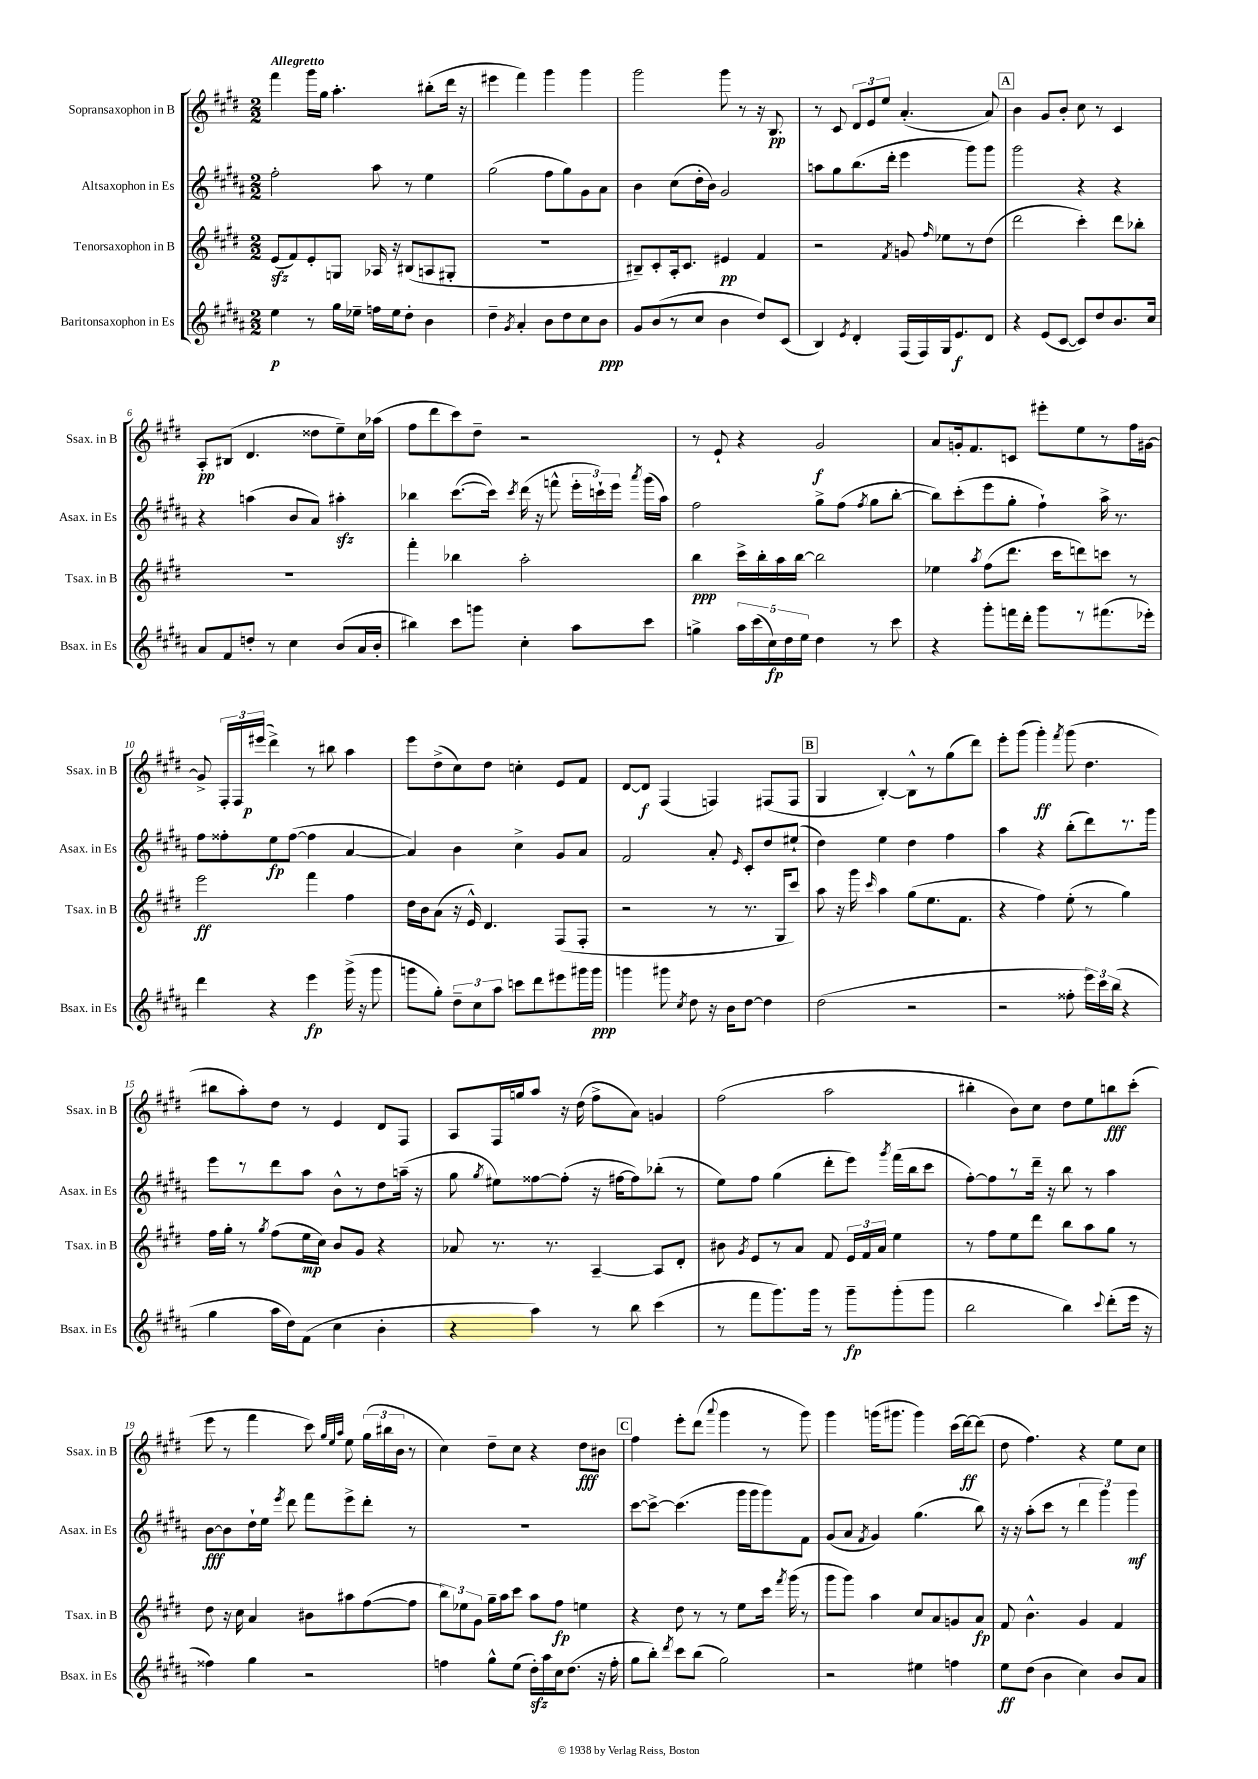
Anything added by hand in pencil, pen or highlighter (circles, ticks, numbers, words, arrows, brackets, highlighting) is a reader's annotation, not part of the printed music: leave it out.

**kern	**kern	**kern	**kern
*staff4	*staff3	*staff2	*staff1
*clefG2	*clefG2	*clefG2	*clefG2
*k[f#c#g#d#a#]	*k[f#c#g#d#]	*k[f#c#g#d#a#]	*k[f#c#g#d#]
*M2/2	*M2/2	*M2/2	*M2/2
4ee	(8e	2ff#'	4fff#
.	8f#)	.	.
8r	8e'	.	16ggg#
.	.	.	16gg#
16gg#	8G	.	4.aa'
16ee-~	.	.	.
16ff	16A-	8aa#	.
16ee-	16r	.	.
8dd#'	(8B#	8r	.
4b	8A	4ee	(8bb#'
.	8G#'	.	16ddd#
.	.	.	16r
=	=	=	=
4dd#~	1r	(2gg#	4eee#
8qg#	.	.	.
4a#'	.	.	4fff#)
8b	.	8ff#	4ggg#
8dd#	.	8gg#)	.
8cc#	.	8g#	4ggg#
8b	.	8a#	.
=	=	=	=
8g#	8B#~)	4b	2ggg#
(8b	8c#'	.	.
8r	16A'	(8cc#	.
.	8.c#	.	.
8cc#	.	16dd#'	.
.	.	16b)	.
4b	4e#	2g#	8ggg#
.	.	.	8r
8dd#)	4f#	.	16r
.	.	.	8.B
(8c#	.	.	.
=	=	=	=
4B)	2r	8aa	8r
.	.	8gg#	8c#
8qe	.	.	.
4d#'	.	(8.bb	12d#
.	.	.	12e
.	.	.	12ee
.	.	16ddd#'	.
.	8qf#	.	.
(16F#	8g	4eee	(4.a'
16F#)	.	.	.
.	16qqff#	.	.
16G#	8ee-	.	.
8.e	.	.	.
.	8r	8ggg#)	.
8d#	(8dd#	8ggg#	8a)
=	=	=	=
4r	2ddd#	2ggg#	4b
(8e	.	.	8g#
[8c#	.	.	8b'
8c#])	4ccc#')	4r	8cc#
8dd#	.	.	8r
8.b	8ddd#	4r	4c#
.	8bb-'	.	.
16cc#	.	.	.
=	=	=	=
8a#	1r	4r	8A'
8f#	.	.	(8B#
8dd'	.	(4aa	4.d#
8r	.	.	.
4cc#	.	8b	.
.	.	8a#)	8dd##
(8b	.	4aa#'	8ee~)
16a#	.	.	16cc#
16b'	.	.	(16aa-
=	=	=	=
4bb#)	4fff#'	4bb-	8ff#
.	.	.	8ddd#
8ccc#	4bb-	([8.ccc#	8ccc#)
8ggg	.	.	8dd#~
.	.	16ccc#])	.
.	.	8qccc#	.
4cc#'	2aa'	(16ddd#	2r
.	.	16r	.
.	.	8fff^^	.
8aa#	.	24eee'	.
.	.	24ccc`)	.
.	.	24eee	.
.	.	8qaaa#	.
8ccc#	.	(16ggg#	.
.	.	16aa#)	.
=	=	=	=
4gg^	4bb	2ff#	8r
.	.	.	8e`
20aa#	16ccc#^	.	4r
(20ccc#	.	.	.
.	16bb'	.	.
20cc#)	.	.	.
.	16aa	.	.
20dd#	.	.	.
.	[16bb	.	.
20ee	.	.	.
4dd#	2bb]	8gg#^	2g#
.	.	(8ff#	.
.	.	8qff#	.
8r	.	8gg#	.
8ccc#	.	[8bb'	.
=	=	=	=
4r	4ee-	8bb])	8a
.	.	(8ccc#'	16g'
.	.	.	8.f#
.	8qaa	.	.
8ggg#'	(8ff#	8eee	.
16fff	8.ddd#	8gg#'	8c
16ddd#'	.	.	.
8ggg#	.	4ff#`)	8eee#'
.	16ccc#	.	.
8r	8ddd)	.	8ee
(8.fff#	8ccc	16aa#^	8r
.	.	8.r	.
.	8r	.	16ff#
16eee-')	.	.	[16g#
=	=	=	=
4ddd#	2eee	8ff#	8g#^]
.	.	8ff##'	24F#'
.	.	.	24F#
.	.	.	(24eee#
4r	.	8ee	4ddd#^)
.	.	([8ff##	.
4eee	4fff#	4ff##]	8r
.	.	.	8bb#
(16ggg#^	4ff#	[4a#	4aa
16r	.	.	.
8ggg#	.	.	.
=	=	=	=
8ggg	16dd#	4a#])	8eee
.	16b	.	.
8gg#')	(8a	.	(8dd#^
12dd#~	16r	4b	8cc#)
.	16e^^)	.	.
12cc#	.	.	.
.	4.d#	.	8dd#
12aa#	.	.	.
8ccc	.	4cc#^	4cc'
8ddd#	.	.	.
8eee#	(8F#	8g#	8e
16ggg#	8F#'	8a#	8f#
16ggg#	.	.	.
=	=	=	=
4ggg	2r	2f#	[8d#
.	.	.	8d#]
8ggg#	.	.	(4F#
8qcc#	.	.	.
8dd#	.	.	.
16r	8r	8a#'	4F)
16b	.	.	.
.	.	16qqe	.
[8dd#	8.r	8c#'	.
4dd#]	.	8dd#	(8F#
.	16G#	.	.
.	8ccc#)	(8ee#`	8F#
=	=	=	=
(2dd#	8aa	4dd#)	4G#
.	16r	.	.
.	16ggg#	.	.
.	16qqccc#	.	.
.	4aa	4ee	[4B')
2r	(8gg#	4dd#	8B^^]
.	8.ee	.	8r
.	.	4ff#	(8gg#
.	8.f#	.	.
.	.	.	8ddd#)
=	=	=	=
2r	4r	4aa#	8eee'
.	.	.	(8ggg#
.	4ff#)	4r	4ggg#')
.	.	.	8qfff#
8ff##'	(8ee'	(8bb'	(8ggg#
24eee)	8r	8ddd#)	4.dd#
24ccc#	.	.	.
(24bb	.	.	.
4r	4gg#)	8.r	.
.	.	16ggg#	.
=	=	=	=
4gg#	16ff#	8eee	8bb#
.	16gg#'	.	.
.	8r	8r	8aa')
.	8qgg#	.	.
16aa#	(8ff#	8ddd#	8dd#
16dd#)	.	.	.
(8f#	16ee	8aa#	8r
.	16cc#)	.	.
4cc#	8b	8b^^	4e
.	8g#	8r	.
4b'	4r	8dd#	8d#
.	.	(16aa~	8F#
.	.	16r	.
=	=	=	=
4r	8a-	8gg#	8A
.	.	8qgg#	.
.	8.r	8ee#)	16F#
.	.	.	16gg
4aa#)	.	[8ff##	8aa
.	8.r	.	.
.	.	(8ff##']	16r
.	.	.	(16dd#
8r	[4A~	16r	8ff#^
.	.	[16ff#	.
8bb	.	8ff#])	8a)
(4ccc#	8A]	(8bb-'	4g
.	8d#'	8r	.
=	=	=	=
8r	8b#	8ee)	(2ff#
.	8qg#	.	.
8fff#	8e	8ff#	.
8.ggg#)	8r	(4gg#	.
.	8a	.	.
16ggg#	.	.	.
8r	8f#	8ddd#'	2aa
8ggg#~	24e	8eee)	.
.	24f#	.	.
.	24a	.	.
.	.	8qggg#	.
(8ggg#'	4ee	(16fff#	.
.	.	16bb	.
8ggg#	.	8ccc#	.
=	=	=	=
2bb	8r	[8ff#')	4bb#'
.	8ff#	8ff#]	.
.	8ee	8r	8b)
.	8ddd#	16ddd#~	8cc#
.	.	16r	.
4bb)	8bb	8bb	8dd#
.	8aa	8r	8ee
8qqccc#	.	.	.
(8ddd#'	8gg#	4aa#	8bb
16eee	8r	.	(8ccc#'
16r	.	.	.
=	=	=	=
4ff##)	8dd#	[8b	8eee
.	16r	8b]	8r
.	16cc#	.	.
4gg#	4a	16dd#`	4fff#
.	.	16ee	.
.	.	8qeee	.
.	.	8ddd#	.
2r	8b#	8fff#	8ccc#)
.	.	.	32qqgg#
.	.	.	32qqee
.	.	.	32qqaa
.	8aa#	8eee^	8ee
.	([8ff#	8ddd#'	(24gg#
.	.	.	24bb#
.	.	.	24b
.	8ff#]	8r	8r
=	=	=	=
4ff	12bb)	1r	4cc#)
.	12ee-	.	.
.	12g#	.	.
8gg#^^	16gg#~	.	8dd#~
.	16aa	.	.
(8ee	8ccc#	.	8cc#
16dd#')	8aa	.	4r
16aa#	.	.	.
16cc#	8ff#	.	.
(8.dd#	.	.	.
.	4ee	.	8dd#
16r	.	.	8b#
16ff'	.	.	.
=	=	=	=
8gg#	4r	[8ccc#	4ff#
8bb')	.	8ccc#^_	.
8qddd#	.	.	.
8ccc#	8dd#	(4.ccc#]	8eee'
(8bb	8r	.	(8ddd#
.	.	.	8qqaaa
2gg#)	8r	.	4ggg#
.	8ee	16ggg#	.
.	.	16ggg#	.
.	16ccc#	8ggg#)	8r
.	8qfff#	.	.
.	(16ggg#	.	.
.	8r	8f#	8ggg#)
=	=	=	=
2r	8ggg#	(8g#	4ggg#
.	8ggg#)	8a#	.
.	.	8qf#	.
.	4aa	4g#)	(16ggg
.	.	.	8.ggg#
4ee#	8cc#	(4.gg#	4ggg#)
.	8a	.	.
4ff	8g	.	(16ccc#
.	.	.	[16ddd#)
.	8a	8bb)	(8ddd#]
=	=	=	=
8ee	8f#	16r	8dd#
.	.	16r	.
(8dd#	4.b^^	(8aa#'	4.ff#)
4b	.	8ccc#	.
.	.	8r	.
4cc#)	4g#	6ddd#	4r
.	.	6ggg#)	.
8b	4f#	.	8ee
.	.	6ggg#	.
8a#	.	.	8cc#
==	==	==	==
*-	*-	*-	*-
